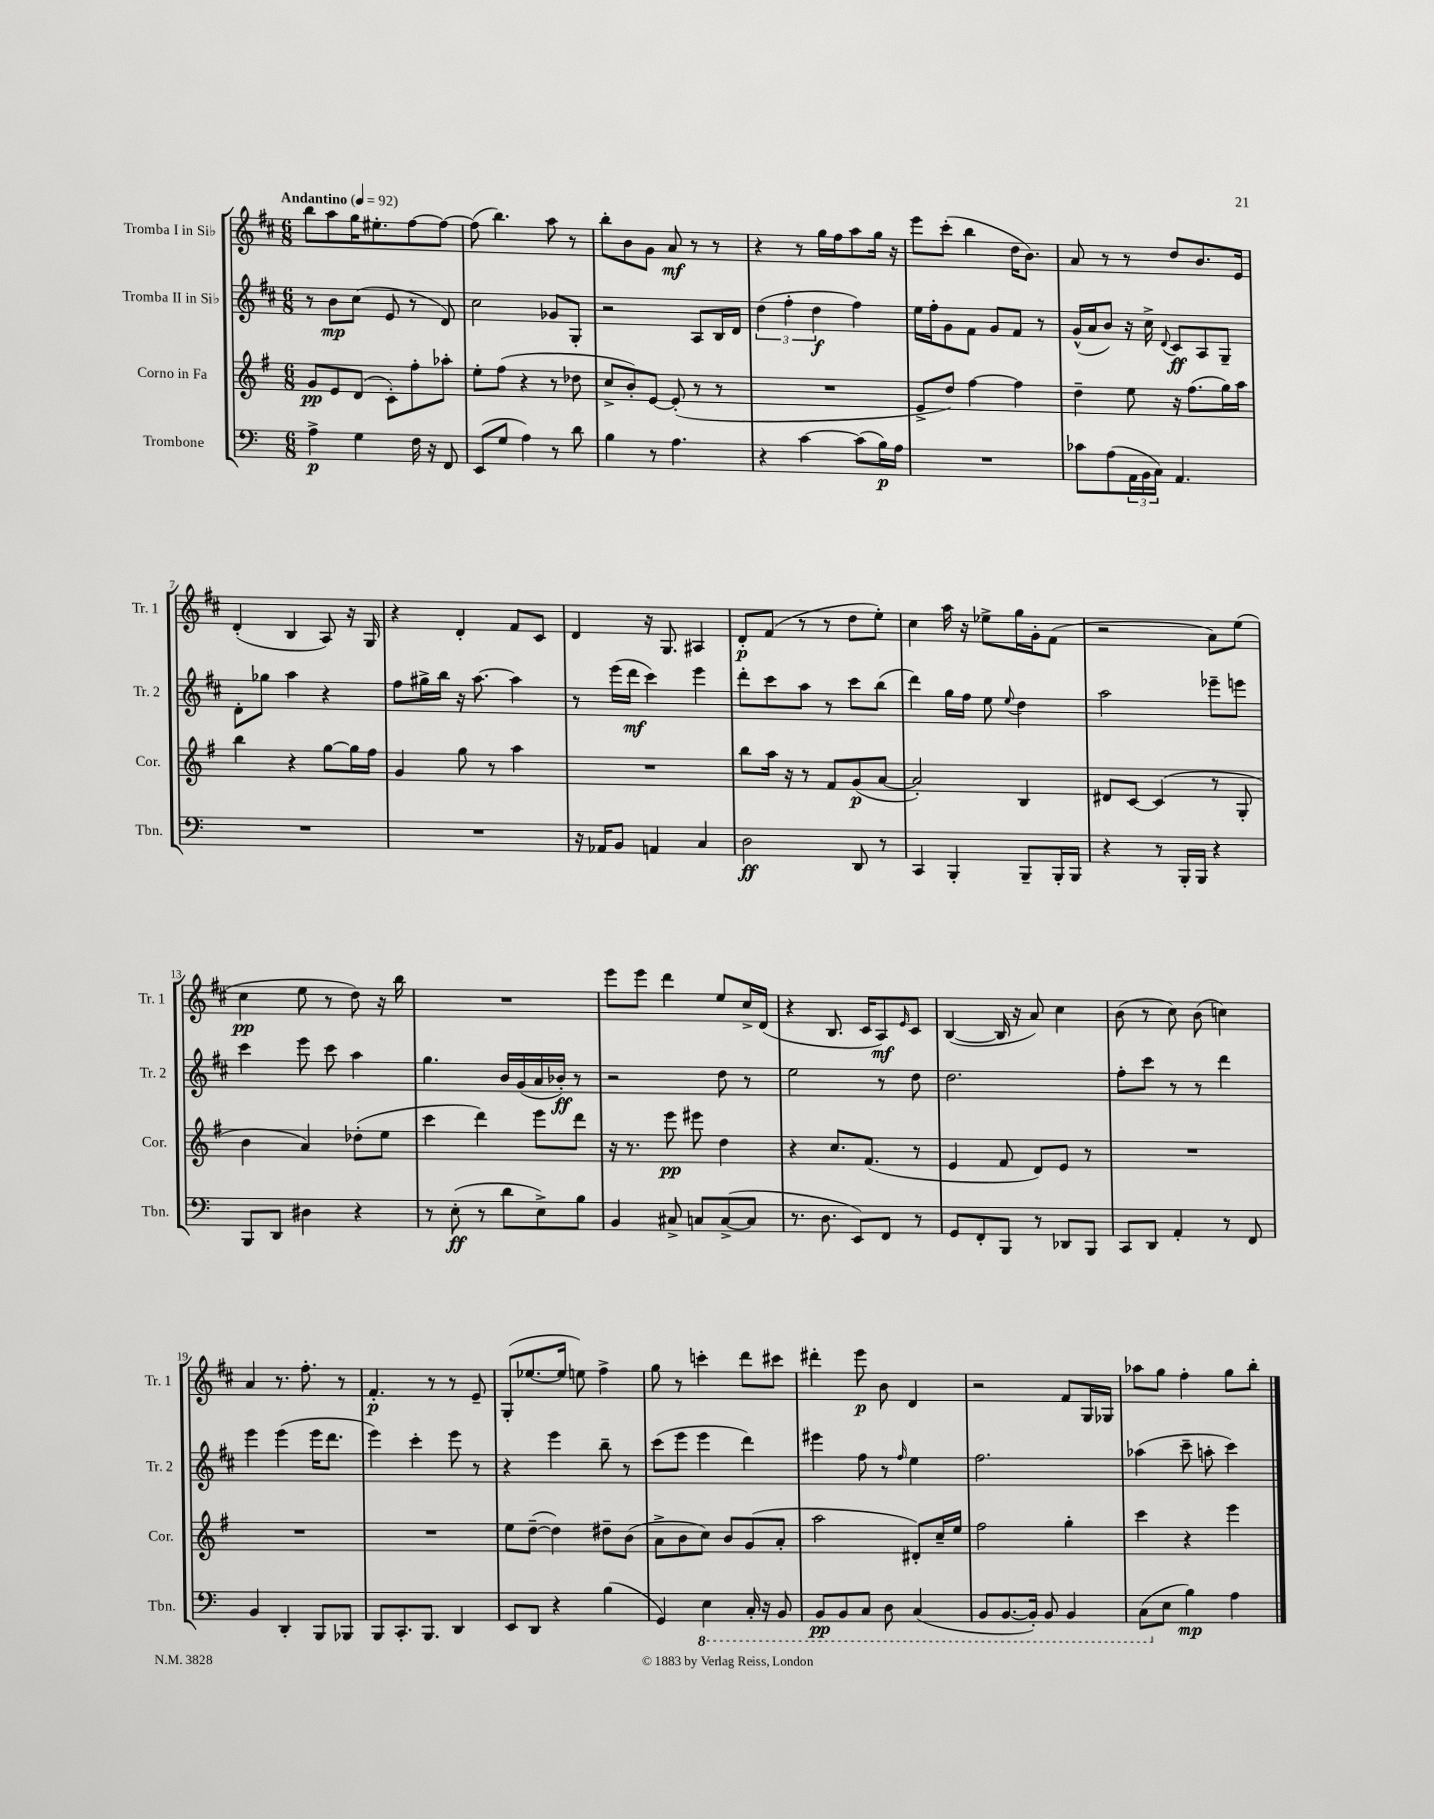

**kern	**kern	**kern	**kern
*staff4	*staff3	*staff2	*staff1
*clefF4	*clefG2	*clefG2	*clefG2
*k[]	*k[f#]	*k[f#c#]	*k[f#c#]
*M6/8	*M6/8	*M6/8	*M6/8
*MM92	*MM92	*MM92	*MM92
4A^	8g	8r	8bb
.	8e	8b	8aa
4G	(8d	(8cc#	16gg
.	.	.	8.ee#'
.	8c')	8e	.
16F	8ff#'	8r	[8ff#
16r	.	.	.
8FF	8aa-'	8d)	8ff#_
=	=	=	=
(8EE	8ee'	2cc#	(8ff#]
8G	(8ff#	.	4.bb)
4A)	4r	.	.
8r	8r	8g-	8aa
8d	8dd-	8G'	8r
=	=	=	=
4B	8cc^	2r	8bb'
.	8b')	.	8b
8r	[8e	.	8g
4.A	(8e']	.	8a
.	8r	8A	8r
.	8r	16B	8r
.	.	16d	.
=	=	=	=
4r	2.r	(6dd	4r
.	.	6ff#'	.
[4c	.	.	8r
.	.	6dd	.
.	.	.	16gg
.	.	.	16ff#
(8c]	.	4ff#)	8aa
16B)	.	.	16gg
16A	.	.	16r
=	=	=	=
2.r	8e^	16ee	8eee
.	.	16ff#'	.
.	8dd)	8g	(8ccc#'
.	[4ff#	8f#	4bb
.	.	8g	.
.	4ff#]	8f#	16dd
.	.	.	8.b)
.	.	8r	.
=	=	=	=
8c-	4dd~	(16g^^	8a
.	.	16a	.
(8A	.	8b)	8r
24AA	8ee	16r	8r
24BB	.	.	.
.	.	16cc#^	.
24C)	.	.	.
.	.	8qqd	.
4.AA	16r	8c#	8dd
.	(8.ff#	.	.
.	.	8A	8.b
.	16gg)	8G~	.
.	16aa	.	16e
=	=	=	=
2.r	4bb	8d'	(4d'
.	.	8gg-	.
.	4r	4aa	4B
.	[8gg	4r	8A)
.	16gg]	.	16r
.	16ff#	.	16G
=	=	=	=
2.r	4g	8ff#	4r
.	.	16gg#^	.
.	.	16bb	.
.	8gg	16r	4d'
.	.	[8.aa	.
.	8r	.	.
.	4aa	4aa]	8f#
.	.	.	8c#
=	=	=	=
16r	2.r	8r	4d
16AA-	.	.	.
8BB	.	(16eee	.
.	.	16ddd	.
4AA	.	4ccc#)	16r
.	.	.	8.G
4C	.	4eee	4A#
=	=	=	=
2D	8bb	8ddd'	8d'
.	16aa	8ccc#	(8f#
.	16r	.	.
.	8r	8aa	8r
.	8f#	8r	8r
8DD	(8g	8ccc#	8dd
8r	[8a	(8bb	8ee')
=	=	=	=
4CC	2a'])	4ddd)	4cc#
4BBB'	.	16gg	16aa
.	.	16ff#	16r
.	.	8ee	8ee-^
.	.	8qqee	.
8BBB~	4B	4dd	16gg
.	.	.	16g'
16BBB'	.	.	(8f#
16BBB	.	.	.
=	=	=	=
4r	8d#	2aa	2r
.	[8c	.	.
8r	(4c]	.	.
16BBB'	.	.	.
16BBB	.	.	.
4r	8r	8eee-~	8a)
.	8G'	8eee	(8ee
=	=	=	=
8BBB	4b	4ccc#	4cc#
8DD	.	.	.
4D#	4a)	8eee	8ee
.	.	8ccc#	8r
4r	(8dd-'	4aa	8dd)
.	8ee	.	16r
.	.	.	16bb
=	=	=	=
8r	4ccc	4.gg	2.r
(8E'	.	.	.
8r	4ddd)	.	.
8d	.	16b	.
.	.	(16g	.
8E^)	8eee	16a	.
.	.	16b-')	.
8B	8ddd	8r	.
=	=	=	=
4BB	16r	2r	8eee
.	8.r	.	.
.	.	.	8eee
8C#^	8eee	.	4ddd
8C	8eee#	.	.
([8C^	4dd	8dd	8ee
8C]	.	8r	16cc#^
.	.	.	(16d
=	=	=	=
8.r	4r	2ee	4r
8.D	.	.	.
.	8.cc	.	8.B
8EE)	.	.	.
.	(8.f#	.	16c#
8FF	.	8r	8A)
.	.	.	16qqe
8r	8r	8dd	8c#
=	=	=	=
8GG	4e	2.dd	([4B
8FF'	.	.	.
8BBB	8f#	.	16B]
.	.	.	16r
8r	8d)	.	8a)
8DD-	8e	.	4cc#
8BBB	8r	.	.
=	=	=	=
8CC	2.r	8ff#'	(8b
8DD	.	8ccc#	8r
4AA'	.	8r	8cc#)
.	.	8r	(8b
8r	.	4ddd	4cc)
8FF	.	.	.
=	=	=	=
4BB	2.r	4eee	4a
4DD'	.	(4eee	8.r
.	.	.	8.ff#'
8BBB	.	16eee	.
.	.	8.ddd	.
8BBB-	.	.	8r
=	=	=	=
8BBB	2.r	4eee)	4.f#'
8.CC'	.	.	.
.	.	4ccc#'	.
8.BBB	.	.	.
.	.	.	8r
4DD	.	8eee	8r
.	.	8r	8e~
=	=	=	=
8EE	8ee	4r	(8G'
8DD	([8dd~	.	[8.ee-
4r	4dd])	4eee	.
.	.	.	16ee-]
.	.	.	8ee)
(4B	8dd#~	8bb~	4ff#^
.	(8b	8r	.
=	=	=	=
4GG)	8a^	(8ccc#	8gg
.	8b	8eee	8r
4EE	8cc)	4eee	4ccc'
.	8b	.	.
16CC'	(8g	4ddd)	8ddd
16r	.	.	.
8BBB	8a'	.	8ccc#
=	=	=	=
8BBB	2aa	4eee#	4ddd#'
8BBB	.	.	.
8CC	.	8ff#	8eee
8DD	.	8r	8b
.	.	16qqff#	.
(4CC	8d#')	4ee	4d
.	16cc~	.	.
.	16ee	.	.
=	=	=	=
8BBB	2ff#	2.ff#	2r
[8.BBB	.	.	.
16BBB'])	.	.	.
8BBB	.	.	.
4BBB	4gg'	.	8f#
.	.	.	16G
.	.	.	16G-
=	=	=	=
(8CC	4ccc	(4aa-	8aa-
8E	.	.	8gg
4B)	4r	8ccc#~	4ff#'
.	.	8aa'	.
4A	4eee	4ccc#)	8gg
.	.	.	8bb'
==	==	==	==
*-	*-	*-	*-
